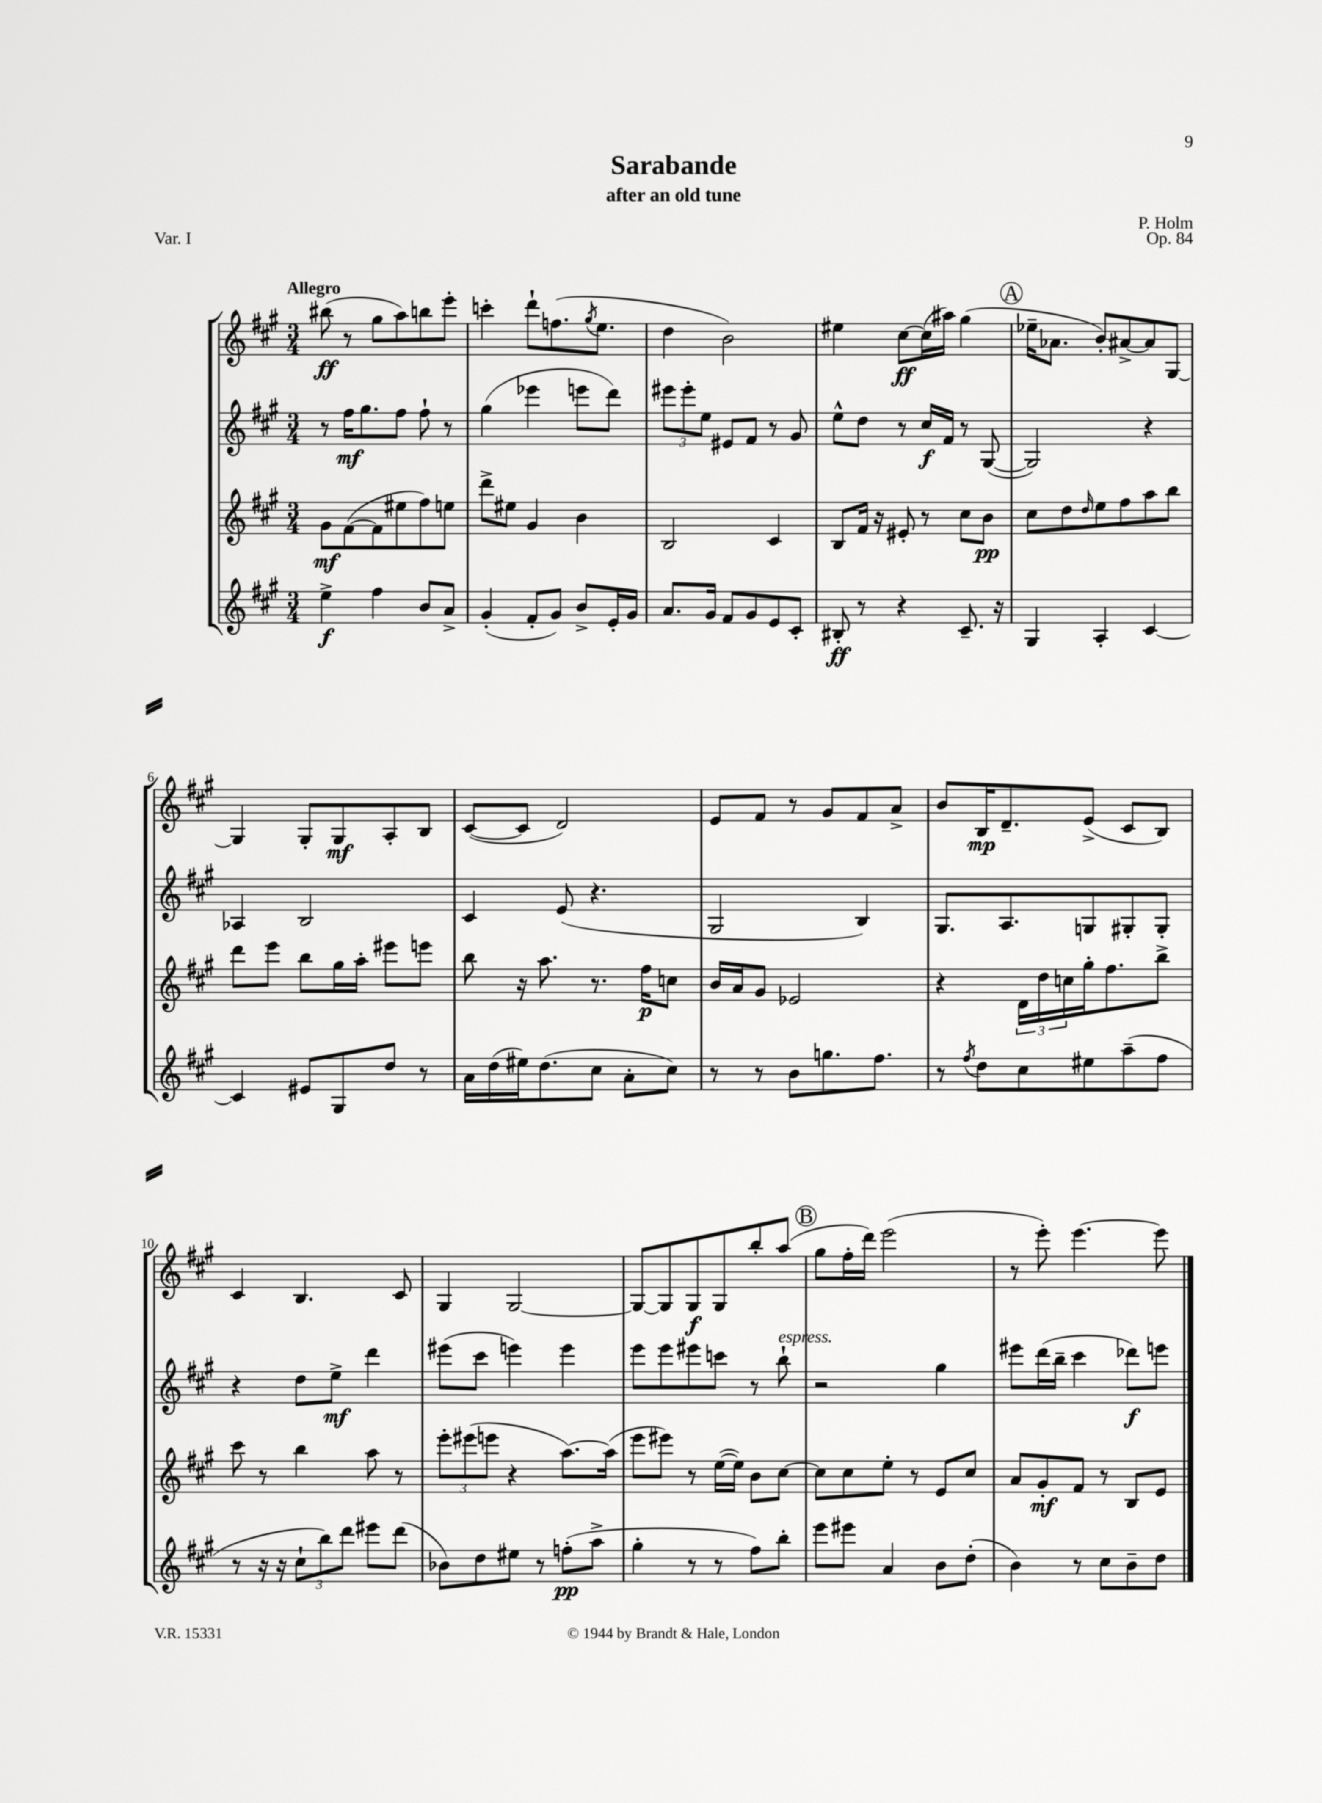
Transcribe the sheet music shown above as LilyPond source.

\header { title = "Sarabande" composer = "P. Holm" subtitle = "after an old tune" opus = "Op. 84" piece = "Var. I" }
<<
\new StaffGroup <<
\new Staff = "s0" {
    \clef treble \key a \major \numericTimeSignature \time 3/4 \tempo "Allegro"
    bis''8\ff( r8 gis''8 a''8) b''8 e'''8-. |
    c'''4-. d'''8-! f''8.( \acciaccatura { gis''8 } e''8. |
    d''4 b'2) |
    eis''4 cis''8~\ff cis''16( ais''16) gis''4( |
    \mark \markup { \circle "A" } ees''16-- aes'8. b'8-.) ais'8~-> ais'8 gis8~ |
    gis4 gis8-. gis8\mf a8-. b8 |
    cis'8~( cis'8 d'2) |
    e'8 fis'8 r8 gis'8 fis'8 a'8-> |
    b'8 b16\mp d'8.-- e'8->( cis'8 b8) |
    cis'4 b4. cis'8 |
    gis4 gis2~ |
    gis8~ gis8 gis8\f gis8 b''8-. a''8( |
    \mark \markup { \circle "B" } gis''8 fis''16-. d'''16) e'''2( |
    r8 e'''8-.) e'''4.~ e'''8 \bar "|." |
}
\new Staff = "s1" {
    \clef treble \key a \major \numericTimeSignature \time 3/4
    r8 fis''16\mf gis''8. fis''8 fis''8-! r8 |
    gis''4( ees'''4 e'''8 d'''8) |
    \tuplet 3/2 { eis'''8 eis'''8-. e''8 } eis'8 fis'8 r8 gis'8 |
    e''8-^ d''8 r8 cis''16\f fis'16 r8 gis8~( |
    \mark \markup { \circle "A" } gis2) r4 |
    aes4 b2 |
    cis'4 e'8( r4. |
    gis2 b4) |
    gis8. a8. g8 gis8-. gis8-. |
    r4 d''8 e''8->\mf d'''4 |
    eis'''8( cis'''8 e'''4) e'''4 |
    e'''8 e'''8 eis'''8 c'''8 r8 b''8-!^\markup { \italic "espress." } |
    \mark \markup { \circle "B" } r2 gis''4 |
    eis'''8 d'''16( b''16-- cis'''4 des'''8\f) e'''8 \bar "|." |
}
\new Staff = "s2" {
    \clef treble \key a \major \numericTimeSignature \time 3/4
    gis'8\mf fis'8~( fis'8 eis''8 fis''8) e''8 |
    d'''8-> eis''8 gis'4 b'4 |
    b2 cis'4 |
    b8 fis'16 r16 eis'8-. r8 cis''8 b'8\pp |
    \mark \markup { \circle "A" } cis''8 d''8 \grace { d''16 } e''8 fis''8 a''8 b''8 |
    d'''8 e'''8 b''8 gis''16 a''16-. eis'''8 e'''8 |
    b''8 r16 a''8. r8. fis''16\p c''8 |
    b'16 a'16 gis'8 ees'2 |
    r4 \tuplet 3/2 { d'16 d''16 c''16 } gis''16-. fis''8. b''8-> |
    cis'''8 r8 b''4 a''8 r8 |
    \tuplet 3/2 { e'''8-. eis'''8( e'''8 } r4 a''8.~) a''16( |
    e'''8 eis'''8) r8 e''16~( e''16) b'8 cis''8~ |
    \mark \markup { \circle "B" } cis''8 cis''8 e''8-. r8 e'8 cis''8 |
    a'8 gis'8-.\mf fis'8 r8 b8 e'8 \bar "|." |
}
\new Staff = "s3" {
    \clef treble \key a \major \numericTimeSignature \time 3/4
    e''4->\f fis''4 b'8 a'8-> |
    gis'4-.( fis'8-. gis'8) b'8-> e'16-. gis'16 |
    a'8. gis'16 fis'8 gis'8 e'8 cis'8-. |
    bis8-.\ff r8 r4 cis'8.-- r16 |
    \mark \markup { \circle "A" } gis4 a4-. cis'4~ |
    cis'4 eis'8 gis8 d''8 r8 |
    a'16 d''16( eis''16) d''8.( cis''8 a'8-. cis''8) |
    r8 r8 b'8 g''8. fis''8. |
    r8 \acciaccatura { fis''8 } d''8 cis''8 eis''8 a''8--( fis''8 |
    r8 r16 r16 \tuplet 3/2 { cis''8-! b''8) d'''8 } eis'''8 d'''8( |
    bes'8) d''8 eis''8 r8 f''8-.\pp( a''8-> |
    gis''4-. r8 r8 fis''8) b''8-. |
    \mark \markup { \circle "B" } e'''8 eis'''8 a'4 b'8 d''8-.( |
    b'4) r8 cis''8 b'8-- d''8 \bar "|." |
}
>>
>>
